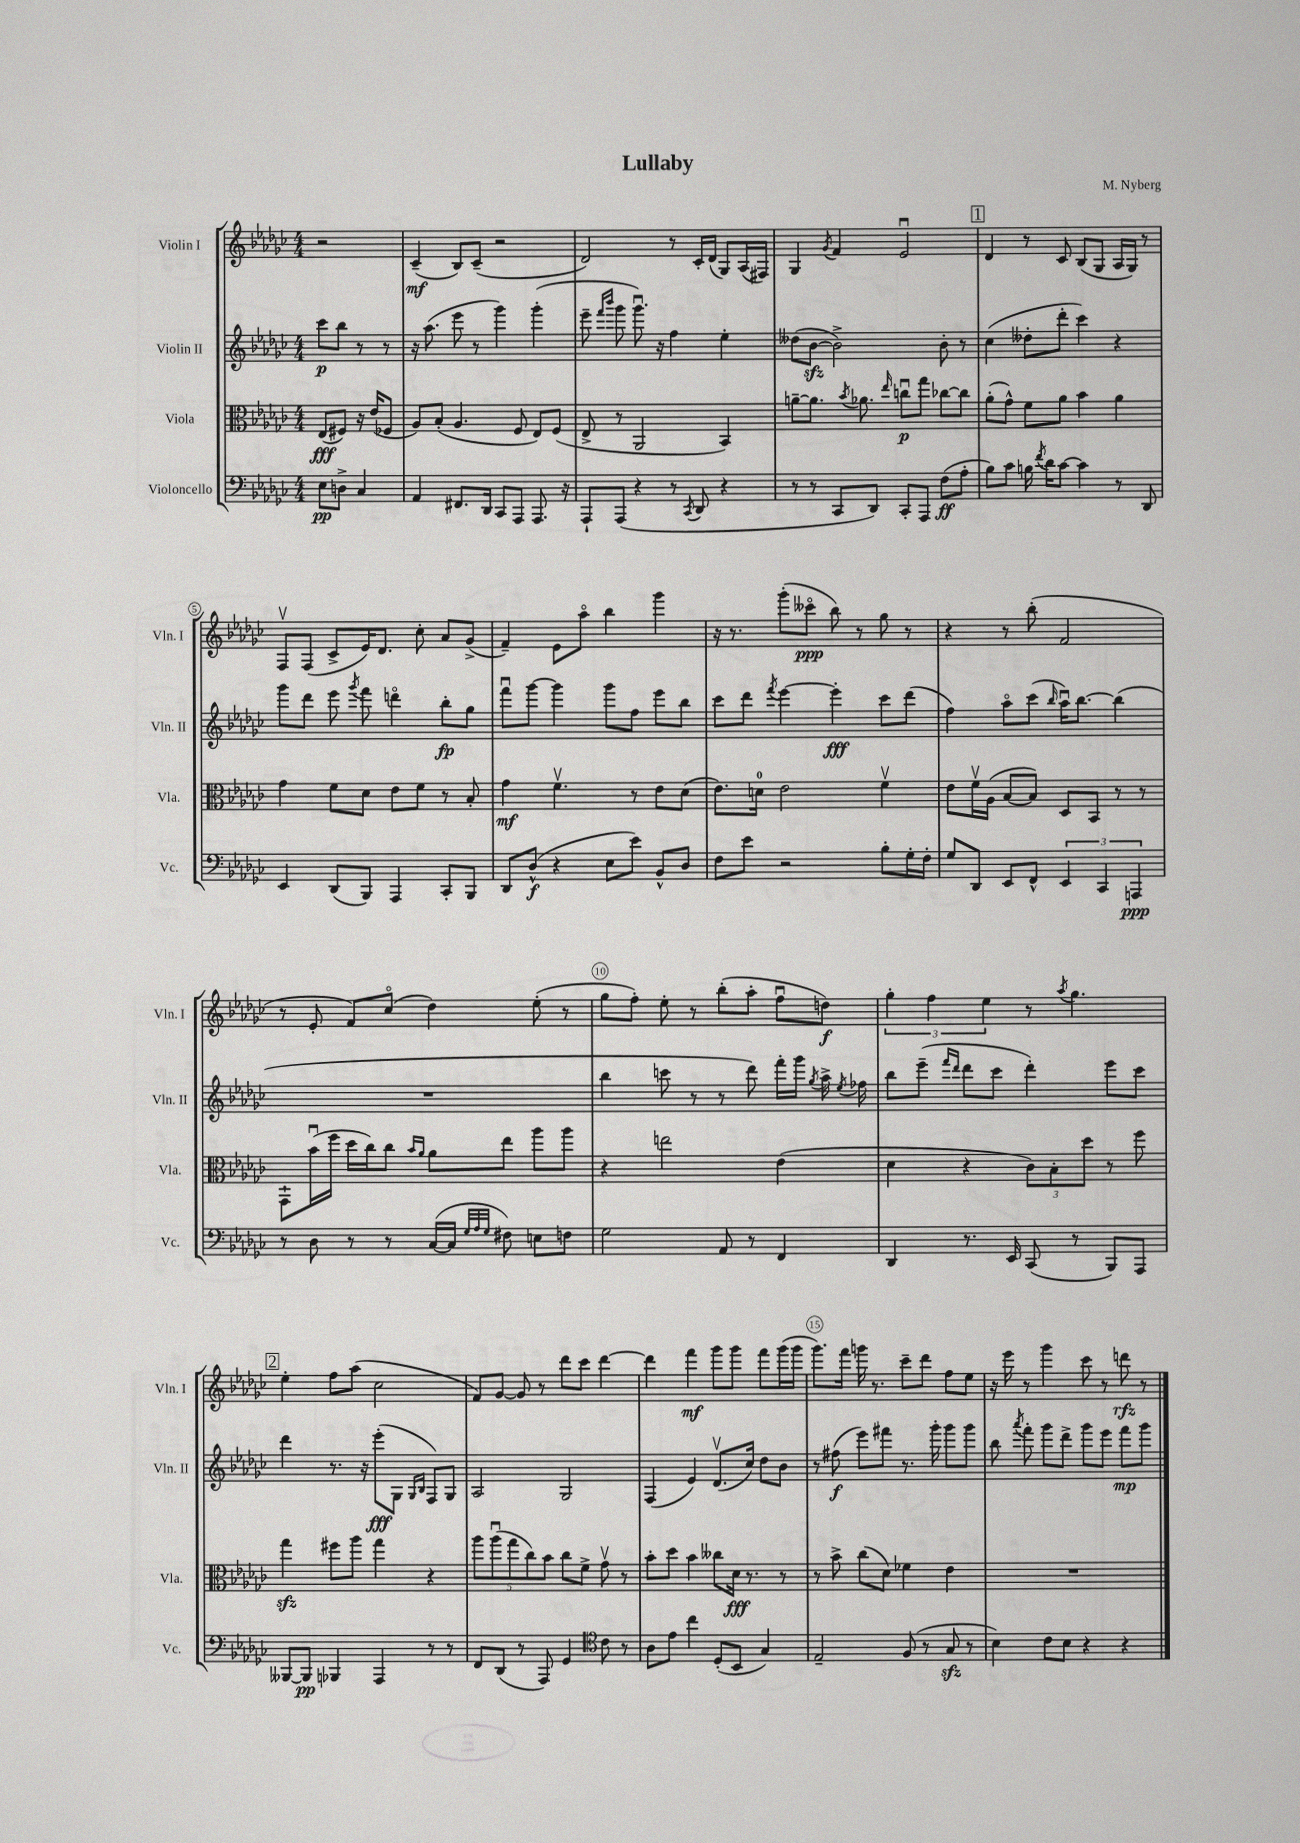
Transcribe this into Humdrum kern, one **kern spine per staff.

**kern	**kern	**kern	**kern
*staff4	*staff3	*staff2	*staff1
*clefF4	*clefC3	*clefG2	*clefG2
*k[b-e-a-d-g-c-]	*k[b-e-a-d-g-c-]	*k[b-e-a-d-g-c-]	*k[b-e-a-d-g-c-]
*M4/4	*M4/4	*M4/4	*M4/4
8E-	(8E-	8ccc-	2r
8D^	8F#)	8bb-	.
4C-	16r	8r	.
.	(16e-	.	.
.	8F-	8r	.
=	=	=	=
4AA-	8A-)	16r	(4c-~
.	.	(8.aa-	.
.	(8B-'	.	.
8.FF#	4.A-	8eee-	8B-)
.	.	8r	(8c-~
16DD-	.	.	.
8CC-	.	4ggg-)	2r
8AAA-	8F	.	.
8.AAA-	8E-)	(4ggg-'	.
.	(8F	.	.
16r	.	.	.
=	=	=	=
8AAA-`	8E-^	8eee-~	2d-)
.	.	16qqfff	.
.	.	16qqbbb-	.
(8AAA-	8r	8ggg-	.
4r	2AA-	8.ggg-u)	.
.	.	16r	.
8r	.	4ff	8r
8qCC-	.	.	.
8DD-	.	.	16c-'
.	.	.	(16d-
4r	4BB-)	4ee-'	8G-)
.	.	.	(16A-
.	.	.	16F#)
=	=	=	=
8r	[8a~	(8dd--	4G-
8r	8.a]	[8b-	.
.	.	.	8qg-
8CC-	.	2b-^])	4f
.	8qb-	.	.
.	8.a-	.	.
8DD-)	.	.	.
.	16qqee-	.	.
8CC-'	8ccu	.	2e-u
8AAA-	8gg-	.	.
(8F	[8cc-	8b-'	.
8A-'	8cc-]	8r	.
=	=	=	=
8B-)	(8a-'	(4cc-	4d-
8c-	8g-^^)	.	.
16B	8f	8dd--'	8r
8qf	.	.	.
16d-	.	.	.
[8c-	8a-	8ddd-'	8c-
4c-]	4b-	4ccc-)	(8B-
.	.	.	8G-
8r	4a-	4r	16A-
.	.	.	16G-)
8DD-	.	.	8r
=	=	=	=
4EE-	4g-	8ggg-	8Fv
.	.	8ddd-	(8F
(8DD-	8f	8eee-	8c-^
.	.	8qggg-	.
8BBB-)	8d-	8fff	16e-)
.	.	.	8.d-
4AAA-	8e-	4dddo	.
.	8f	.	8cc-'
8CC-'	8r	8bb-'	8a-
8BBB-	8B-'	8gg-	(8g-^
=	=	=	=
8DD-	4g-	8fffu	4f~)
(8D-^^	.	[8ggg-	.
4r	4.fv	4ggg-]	8e-
.	.	.	8aa-o
8E-	.	8ggg-	4bb-
8e-)	8r	8ff	.
8BB-^^	8e-	8eee-	4ggg-
8D-	(8d-	8bb-	.
=	=	=	=
8F	8.e-)	8ccc-	16r
.	.	.	8.r
8e-	.	8ddd-	.
.	16d	.	.
.	.	8qfff	.
2r	2e-	[4eee-	(8ggg-'
.	.	.	8ccc--o
.	.	4eee-']	8bb-)
.	.	.	8r
8B-'	4fv	8ccc-	8gg-
16G-'	.	(8ddd-	8r
16F'	.	.	.
=	=	=	=
8G-	8e-	4ff)	4r
8DD-	16fv	.	.
.	(16A-	.	.
8EE-	[8B-	8aa-o	8r
8FF^^	8B-])	(8ccc-	(8bb-'
.	.	16qqbb-	.
6EE-	8D-	16aa-u)	2f
.	.	[8.bb-	.
.	8BB-	.	.
6CC-	.	.	.
.	8r	(4bb-]	.
6AAA	.	.	.
.	8r	.	.
=	=	=	=
8r	8GG-`	1r	8r
8D-	(16b-u	.	8e-'
.	16ff	.	.
8r	16dd-	.	8f)
.	16cc-)	.	.
8r	8cc-	.	(8cc-o
.	16qqb-	.	.
.	16qqa-	.	.
([16C-	8a-	.	4dd-)
16C-]	.	.	.
32qqG-	.	.	.
32qqA-	.	.	.
32qqG-	.	.	.
8F#)	8ee-	.	.
8E	8aa-	.	(8ee-'
8F	8aa-	.	8r
=	=	=	=
2G-	4r	4bb-	8gg-
.	.	.	8ff')
.	2ee	8ccc	8ee-'
.	.	8r	8r
8AA-	.	8r	(8bb-'
8r	.	8ddd-)	8aa-'
4FF	(4e-	16fff'	8ffu
.	.	16ggg-	.
.	.	8qgg-	.
.	.	16aa-^	8dd)
.	.	8qee-	.
.	.	16ff-	.
=	=	=	=
4DD-	4d-	8bb-	6gg-'
.	.	(8eee-~	.
.	.	.	6ff
.	.	16qqfff	.
.	.	16qqddd-	.
8.r	4r	8ddd-	.
.	.	.	6ee-
.	.	8ccc-	.
16EE-	.	.	.
(8CC-	12c-)	4ddd-')	8r
.	12B-'	.	.
.	.	.	8qaa-
8r	.	.	4.gg-
.	12dd-	.	.
8BBB-)	8r	8eee-	.
8AAA-	8ff	8ccc-	.
=	=	=	=
[8BBB--	4gg-	4ddd-	4ee-'
8BBB--]	.	.	.
4BBB-	8ff#	8.r	8ff
.	8aa-	.	(8aa-
.	.	16r	.
4AAA-	4gg-	(8eee-'	2cc-
.	.	8G-	.
.	.	16qqG-	.
.	.	16qqB-	.
8r	4r	8F)	.
8r	.	8G-	.
=	=	=	=
8FF	10aa-	2A-	8f)
.	(10aa-u	.	.
(8DD-	.	.	[8g-
.	10gg-	.	.
8r	.	.	8g-]
.	10cc-)	.	.
8AAA-)	.	.	8r
.	10b-	.	.
4GG-	8cc-	2G-	8ddd-
.	8f^	.	8ccc-
*clefC4	*	*	*
8c-	8g-v	.	[4ddd-
8r	8r	.	.
=	=	=	=
8A-	8b-'	(4F	4ddd-]
8e-	8dd-	.	.
4cc-	4b-	4e-)	4fff
(8D-'	8cc--	(8.d-v	8ggg-
8BB-	16d-	.	8ggg-
.	8.r	16cc-)	.
4G-)	.	8dd-	8fff
.	8r	8b-	(16ggg-
.	.	.	16ggg-
=	=	=	=
2E-~	8r	8r	8.ggg-)
.	8b-^	(8ff#	.
.	.	.	16fff
.	(8cc-	8eee-)	16ggg
.	.	.	8.r
.	8d-)	8fff#	.
(8F	4f-	8.r	8ccc-~
8r	.	.	8ddd-
.	.	16ggg-'	.
8G-	4e-	8ggg-	8ff
8r	.	8ggg-	8ee-
=	=	=	=
4B-)	1r	8bb-	16r
.	.	.	16eee-
.	.	8qaaa-	.
.	.	8fff'	8r
8c-	.	8ggg-	4ggg-
8B-	.	8ddd-^	.
4r	.	8ggg-	8ccc-
.	.	8eee-	8r
4r	.	8fff	8ddd
.	.	8ggg-	8r
==	==	==	==
*-	*-	*-	*-
